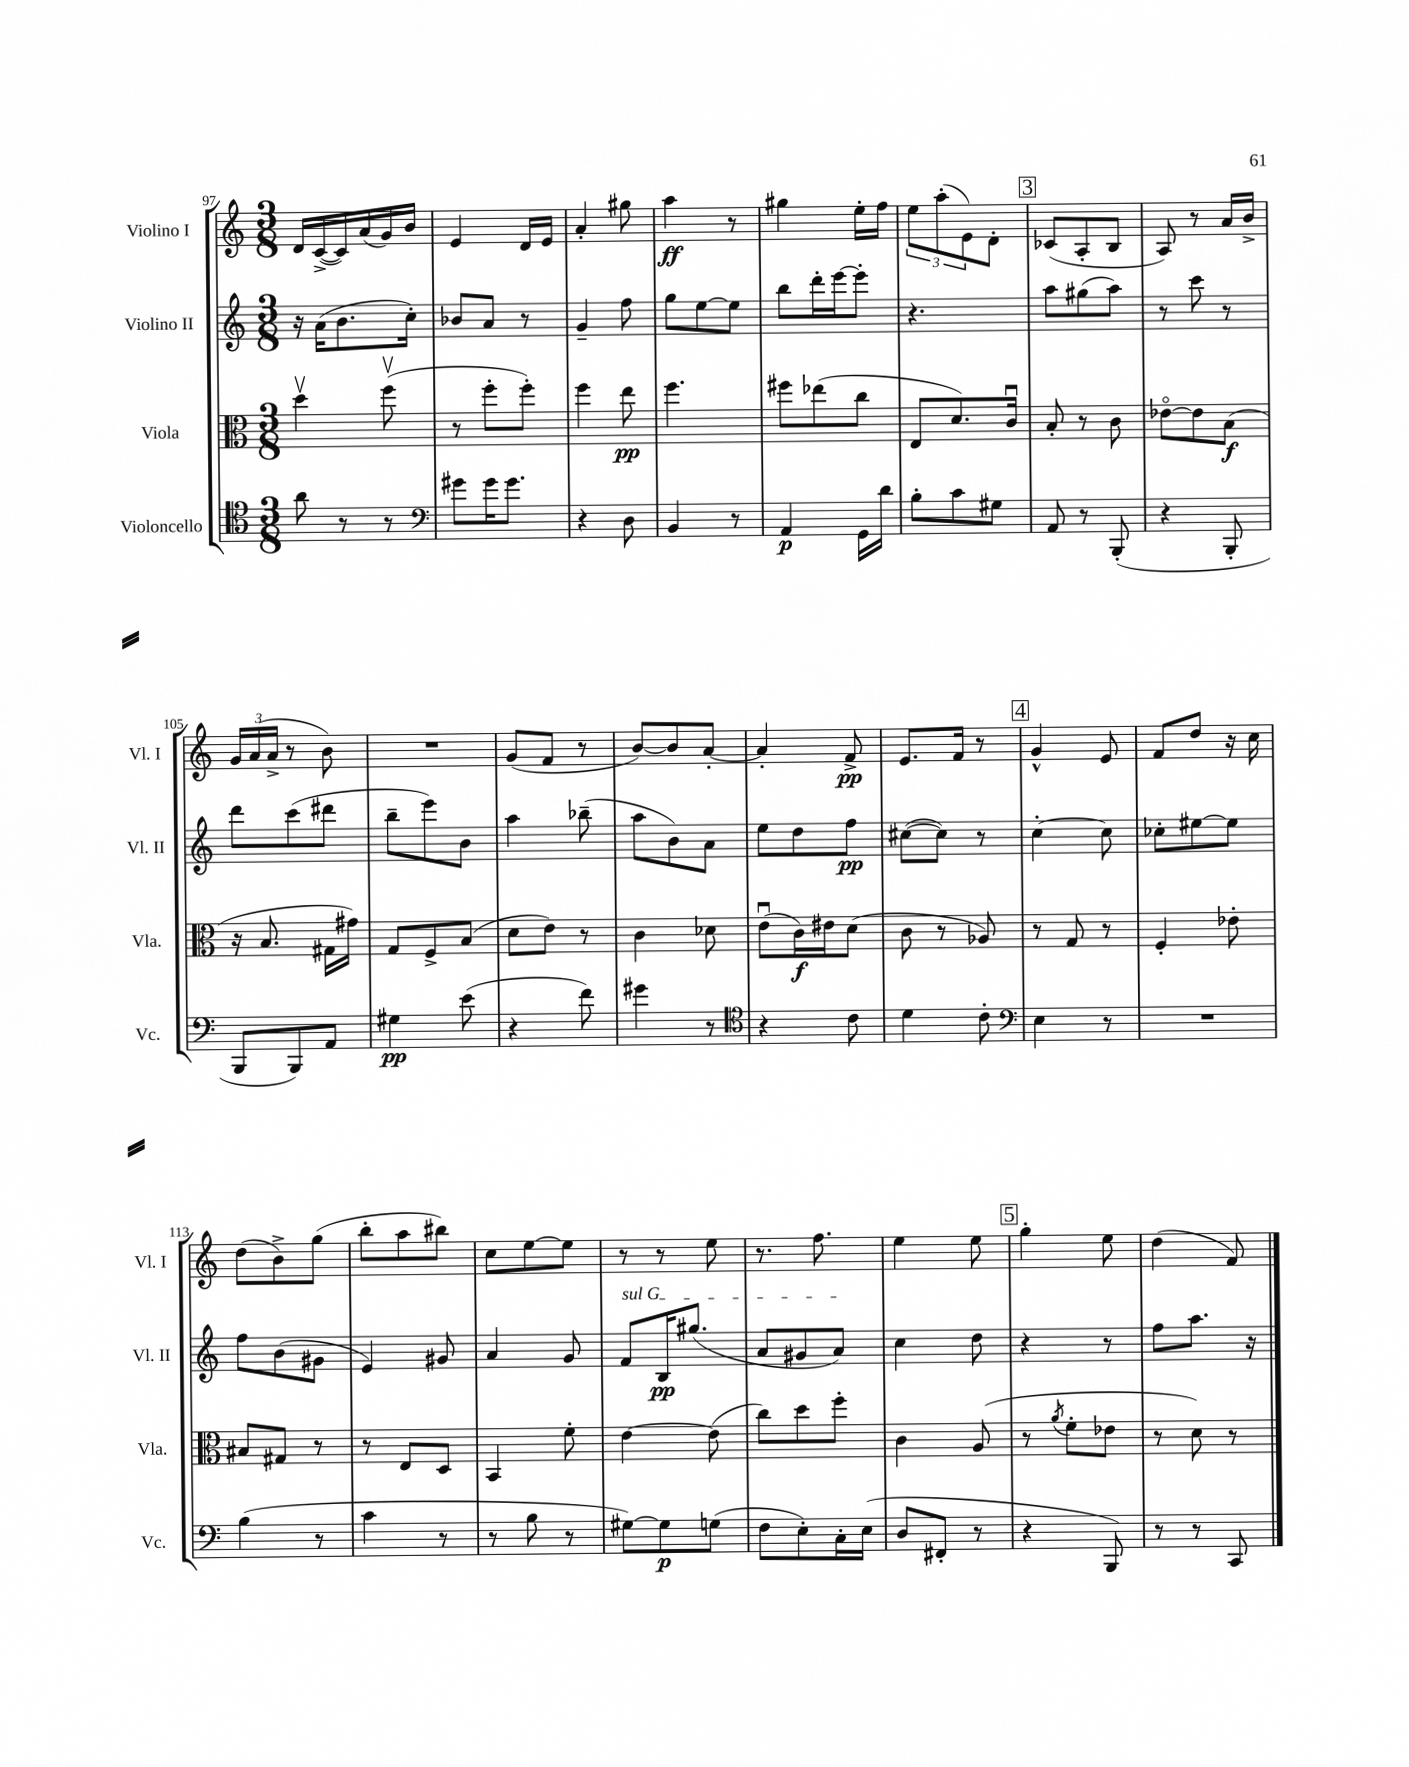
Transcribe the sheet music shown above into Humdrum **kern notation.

**kern	**kern	**kern	**kern
*staff4	*staff3	*staff2	*staff1
*clefC4	*clefC3	*clefG2	*clefG2
*k[]	*k[]	*k[]	*k[]
*M3/8	*M3/8	*M3/8	*M3/8
8a	4ddv	16r	16d
.	.	(16a	([16c^
8r	.	8.b	16c])
.	.	.	(16a
8r	(8ffv	.	16g)
.	.	16cc')	16b
=	=	=	=
*clefF4	*	*	*
8g#	8r	8b-	4e
16g#	8ff'	8a	.
8.g#	.	.	.
.	8ff')	8r	16d
.	.	.	16e
=	=	=	=
4r	4ff	4g~	4a'
8D	8ee	8ff	8gg#
=	=	=	=
4BB	4.ff	8gg	4aa
.	.	[8ee	.
8r	.	8ee]	8r
=	=	=	=
4AA	8ff#	8bb	4gg#
.	(8ee-	16ddd'	.
.	.	[16eee	.
16GG	8cc	8eee']	16ee'
16d	.	.	16ff
=	=	=	=
8B'	8E	4.r	12ee
.	.	.	(12aa'
8c	8.d)	.	.
.	.	.	12e)
8G#	.	.	8d'
.	16cu	.	.
=	=	=	=
8AA	8B'	8aa	(8c-
8r	8r	(8gg#	8A'
(8BBB'	8c	8aa)	8B
=	=	=	=
4r	[8e-o	8r	8A)
.	8e-]	8ccc	8r
8BBB'	(8B	8r	16a
.	.	.	16b^
=	=	=	=
8BBB	16r	8ddd	24g
.	.	.	(24a
.	8.B	.	.
.	.	.	24a^
8BBB)	.	(8ccc	8r
8AA	16G#	8ddd#	8b)
.	16g#)	.	.
=	=	=	=
4G#	8G	8bb~	4.r
.	8F^	8eee)	.
(8e	(8B	8b	.
=	=	=	=
4r	8d	4aa	(8g
.	8e)	.	8f
8f)	8r	(8bb-~	8r
=	=	=	=
4g#	4c	8aa	[8b)
.	.	8b)	8b]
8r	8d-	8a	[8a'
=	=	=	=
*clefC4	*	*	*
4r	(8eu	8ee	4a']
.	16c)	8dd	.
.	16e#	.	.
8c	(8d	8ff	8f^
=	=	=	=
4d	8c	([8cc#	8.e
.	8r	8cc#])	.
.	.	.	16f
8c'	8A-)	8r	8r
=	=	=	=
*clefF4	*	*	*
4E	8r	[4cc'	4g^^
.	8G	.	.
8r	8r	8cc]	8e
=	=	=	=
4.r	4F'	8cc-'	8f
.	.	[8ee#	8dd
.	8e-'	8ee#]	16r
.	.	.	16cc
=	=	=	=
(4B	8B#	8ff	(8dd
.	8G#	(8b	8b^)
8r	8r	8g#	(8gg
=	=	=	=
4c	8r	4e)	8bb'
.	8E	.	8aa
8r	8D	8g#	8bb#)
=	=	=	=
8r	4BB	4a	8cc
8B	.	.	[8ee
8r	8f'	8g	8ee]
=	=	=	=
[8G#)	[4e	8f	8r
8G#]	.	16B	8r
.	.	(8.gg#	.
(8G	(8e]	.	8ee
=	=	=	=
8F	8cc)	8a	8.r
8E')	8dd	8g#	.
.	.	.	8.ff
16C'	8ff'	8a)	.
(16E	.	.	.
=	=	=	=
8D	4c	4cc	4ee
8FF#'	.	.	.
8r	(8A	8dd	8ee
=	=	=	=
4r	8r	4r	4gg'
.	8qa	.	.
.	8f'	.	.
8BBB)	8e-	8r	8ee
=	=	=	=
8r	8r	8ff	(4dd
8r	8d)	8.aa	.
8CC	8r	.	8f)
.	.	16r	.
==	==	==	==
*-	*-	*-	*-
